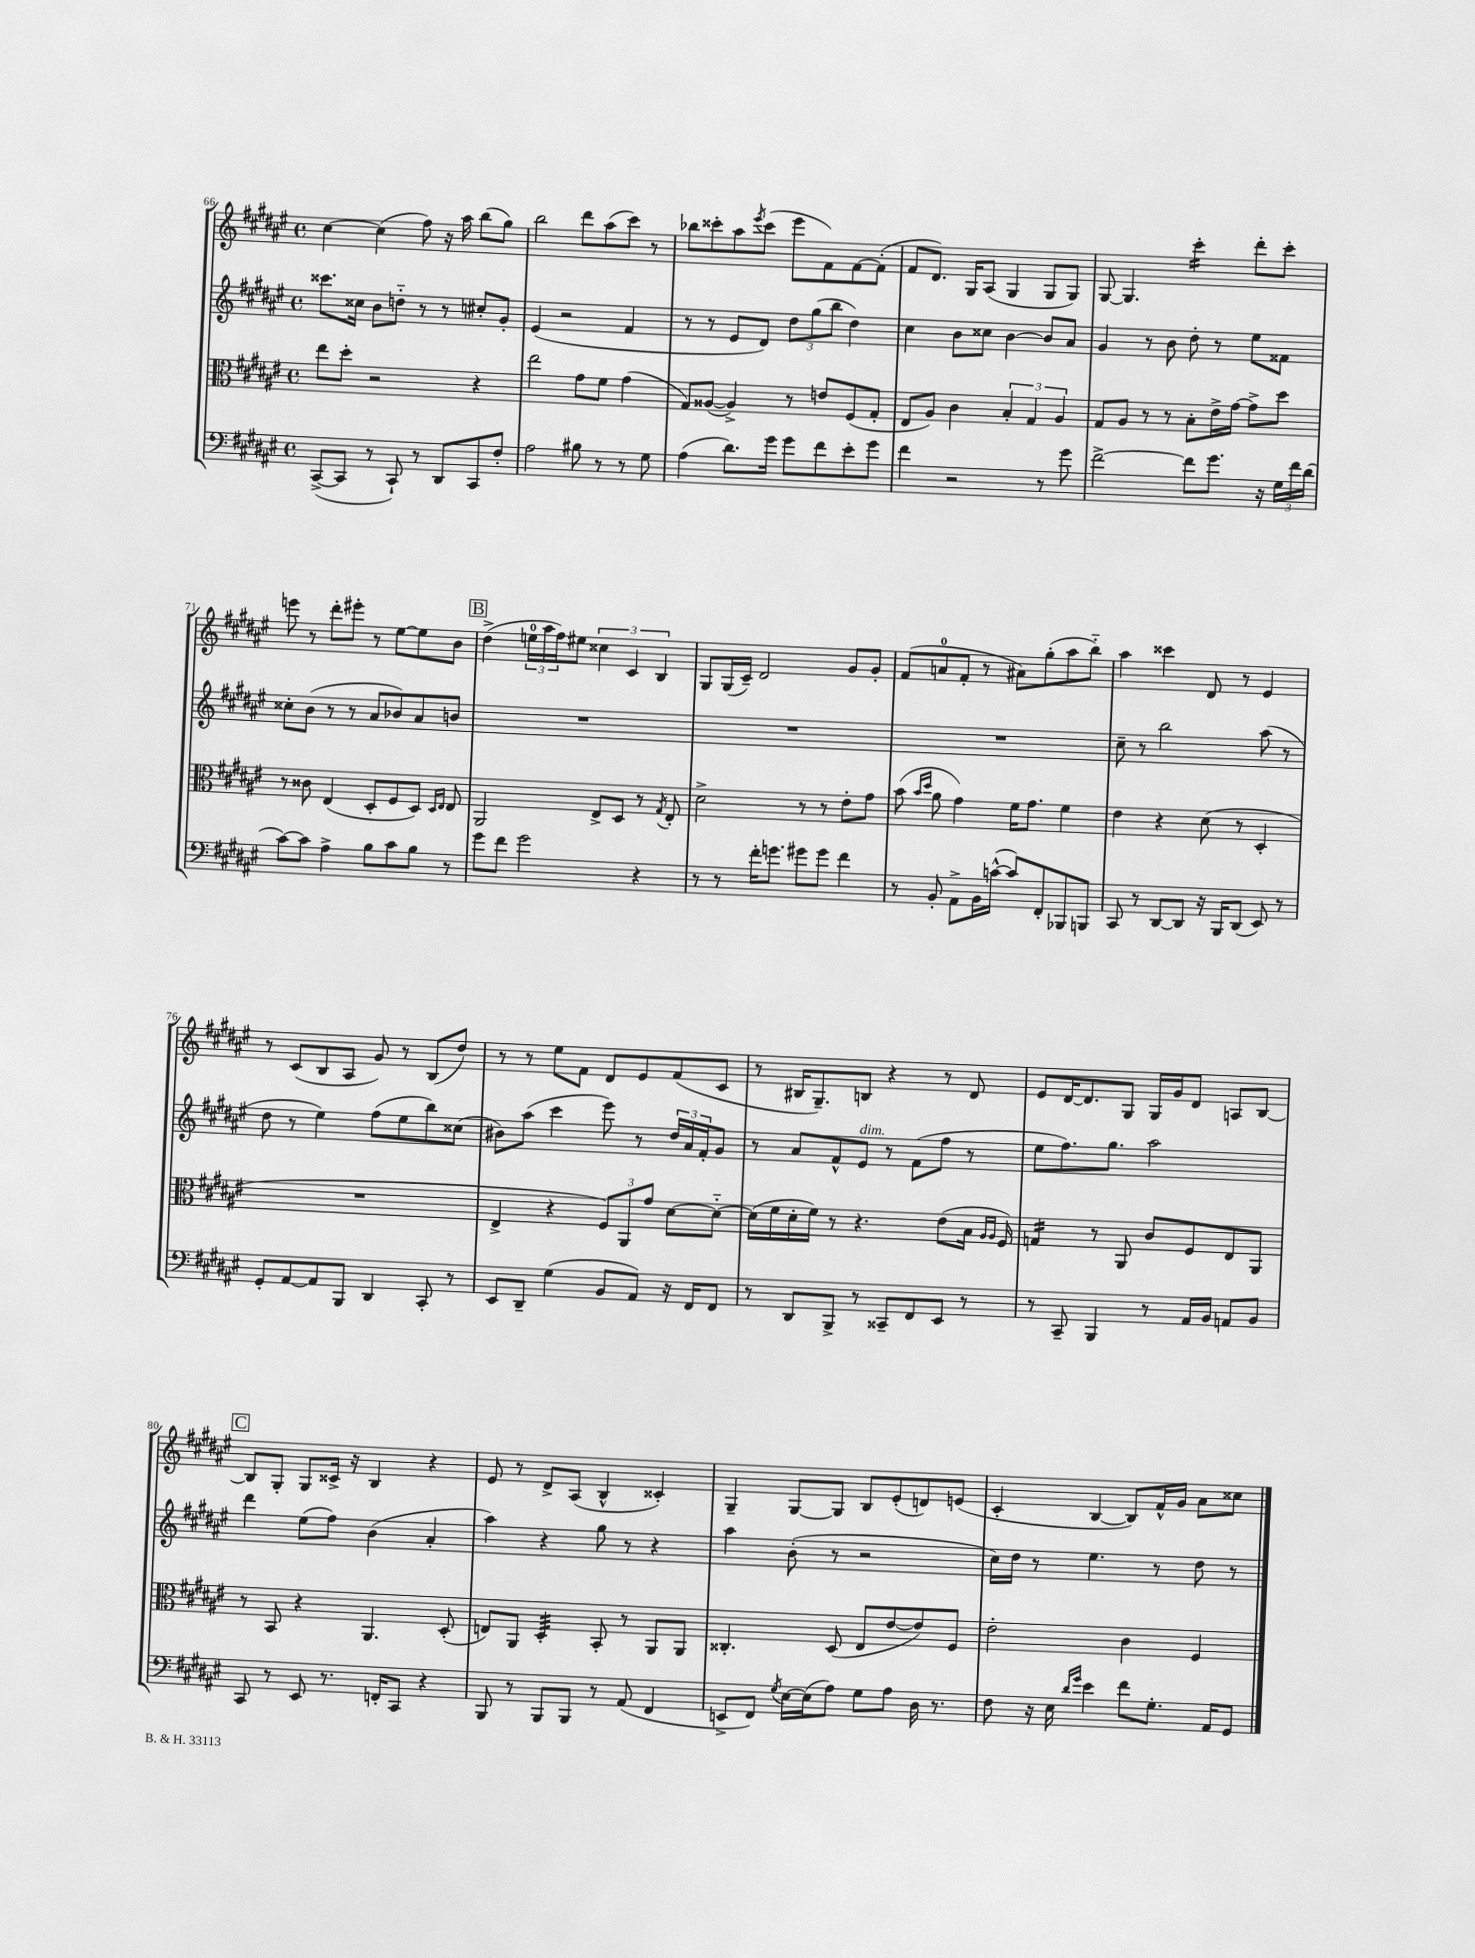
<<
\new StaffGroup <<
\new Staff = "s0" {
    \clef treble \key fis \major \defaultTimeSignature \time 4/4
    cis''4~ cis''4( fis''8) r16 ais''16 b''8( gis''8) |
    b''2 dis'''8 ais''8( cis'''8) r8 |
    bes''8 cisis'''8-. ais''8 \acciaccatura { eis'''8 } cisis'''8( eis'''8 fis'8) fis'8~ fis'8-.( |
    fis'8 dis'8.) gis16 ais8( gis4 gis8 gis8) |
    gis8~ gis4. cis'''4:16-. dis'''8-. cis'''8-. |
    e'''8 r8 dis'''8-. eis'''8-. r8 eis''8~ eis''8 b'8 |
    \mark \markup { \box "B" } dis''4->( \tuplet 3/2 { e''16-0 ais''16 fis''16) } eis''8 \tuplet 3/2 { cisis''4 cis'4 b4 } |
    gis8 gis16( cis'16--) dis'2 gis'8 gis'8-. |
    fis'8( a'8-0 fis'8-. r8 ais'8) gis''8-.( ais''8 b''8-_) |
    ais''4 cisis'''4 dis'8 r8 eis'4 |
    r8 cis'8( b8 ais8 gis'8) r8 b8( dis''8) |
    r8 r8 eis''8 fis'8 dis'8 eis'8 fis'8( cis'8 |
    r8 bis16 gis8.--) b8 r4 r8 dis'8 |
    eis'8 dis'16~ dis'8. gis8 gis16 gis'16 dis'8 a8 b8~ |
    \mark \markup { \box "C" } b8 gis8-. gis8 cisis'16-> r16 b4 r4 |
    eis'8 r8 dis'8-> ais8( b4-^ cisis'4-.) |
    gis4-- gis8~ gis8 b8 eis'8-.( d'8) e'8( |
    cis'4-. b4~ b8) fis'16-^ gis'16 ais'8 cisis''8 \bar "|." |
}
\new Staff = "s1" {
    \clef treble \key fis \major \defaultTimeSignature \time 4/4
    cisis'''8. cisis''16 b'8 d''8-_ r8 r8 cis''8-. gis'8-. |
    eis'4( r2 fis'4 |
    r8 r8 eis'8 dis'8) \tuplet 3/2 { dis''8 gis''8( b''8 } dis''4) |
    cis''4 b'8 cisis''8 b'4~ b'8 ais'8 |
    gis'4 r8 b'8 dis''8-. r8 eis''8 fisis'8 |
    cisis''8-. b'8( r8 r8 ais'8 bes'8) ais'8 b'8 |
    \mark \markup { \box "B" } R1 |
    R1 |
    R1 |
    cis''8-- r8 b''2 ais''8( r8 |
    dis''8 r8 eis''4) fis''8( eis''8 b''8) cisis''8( |
    bis'8) ais''8( cis'''4 eis'''8) r8 \tuplet 3/2 { dis''16 ais'16 fis'16-. } gis'8 |
    r8 ais'8 fis'8-^ eis'8^\markup { \italic "dim." } r8 fis'8( fis''8 r8 |
    eis''8 fis''8.) gis''8. ais''2 |
    \mark \markup { \box "C" } dis'''4 eis''8( fis''8) b'4( ais'4-. |
    ais''4) r4 gis''8 r8 r4 |
    ais''4 b'8-.( r8 r2 |
    cis''16) dis''16 r8 eis''4. r8 dis''8 r8 \bar "|." |
}
\new Staff = "s2" {
    \clef alto \key fis \major \defaultTimeSignature \time 4/4
    eis''8 dis''8-. r2 r4 |
    eis''2 gis'8 fis'8 gis'4( |
    gis8) aisis8~( aisis4->) r8 e'8 fis8( gis8-. |
    eis8 ais8) cis'4 \tuplet 3/2 { b4-. gis4 ais4 } |
    gis8 ais8 r8 r8 b8-. eis'16-> gis'16~ gis'8-> dis''8 |
    r8 cisis'8 eis4( dis8-. fis8 dis8) \grace { dis16 eis16 } eis8 |
    \mark \markup { \box "B" } ais,2 eis8-> dis8 r8 \acciaccatura { gis8 } eis8-. |
    dis'2-> r8 r8 eis'8-. gis'8 |
    b'8( \grace { b'16 dis''16 } ais'8 gis'4) fis'16 gis'8. fis'4 |
    eis'4 r4 dis'8( r8 dis4-. |
    R1 |
    eis4-> r4 \tuplet 3/2 { fis8) ais,8 gis'8 } dis'8~ dis'8~-_ |
    dis'16( fis'16 dis'16-. fis'16) r8 r4. eis'8( b16 \grace { ais16 ais16 } fis16) |
    g4:16 r8 ais,8 cis'8 fis8 eis8 ais,8 |
    \mark \markup { \box "C" } r8 b,8 r4 ais,4. dis8-.( |
    e8) ais,8 dis4:32-. b,8-. r8 ais,8 ais,8 |
    cisis4.-. dis8( eis8 eis'8~ eis'8) fis8 |
    eis'2-. cis'4 fis4 \bar "|." |
}
\new Staff = "s3" {
    \clef bass \key fis \major \defaultTimeSignature \time 4/4
    cis,8~->( cis,8 r8 cis,8-!) r8 dis,8 cis,8 fis8-. |
    ais2 bis8 r8 r8 gis8 |
    ais4( dis'8.) gis'16 gis'8 fis'8 eis'8-. gis'8 |
    fis'4 r2 r8 gis'8 |
    fis'2~-> fis'8 gis'8. r16 \tuplet 3/2 { gis16 fis'16 dis'16( } |
    cis'8~) cis'8 ais4-> b8 cis'8 b8 r8 |
    \mark \markup { \box "B" } gis'8 fis'8 gis'2 r4 |
    r8 r8 fis'16-. g'8. gis'8 gis'8 fis'4 |
    r8 b,8-. ais,8-> b,16 c'16~-^( c'8) fis,8-. bes,,8 b,,8 |
    cis,8 r8 dis,8~ dis,8 r16 b,,16 dis,8( eis,8) r8 |
    gis,8-. ais,8~ ais,8 b,,8 dis,4 cis,8-. r8 |
    eis,8 dis,8-- gis4( b,8 ais,8) r16 fis,16 fis,8 |
    r8 dis,8 b,,8-> r8 cisis,8-- fis,8 eis,8 r8 |
    r8 cis,8-- b,,4 r8 ais,16 b,16 a,8 b,8 |
    \mark \markup { \box "C" } cis,8 r8 eis,8 r8. f,16-. cis,8 r4 |
    b,,8 r8 b,,8 b,,8 r8 ais,8( fis,4 |
    e,8-> fis,8) \acciaccatura { gis8 } eis16~ eis16( ais8) gis8 ais8 dis16 r8. |
    fis8 r16 eis16 \grace { dis'16 gis'16 } eis'4 fis'8 gis8.-. ais,16 gis,8 \bar "|." |
}
>>
>>
\layout { \context { \Score currentBarNumber = #66 } }
